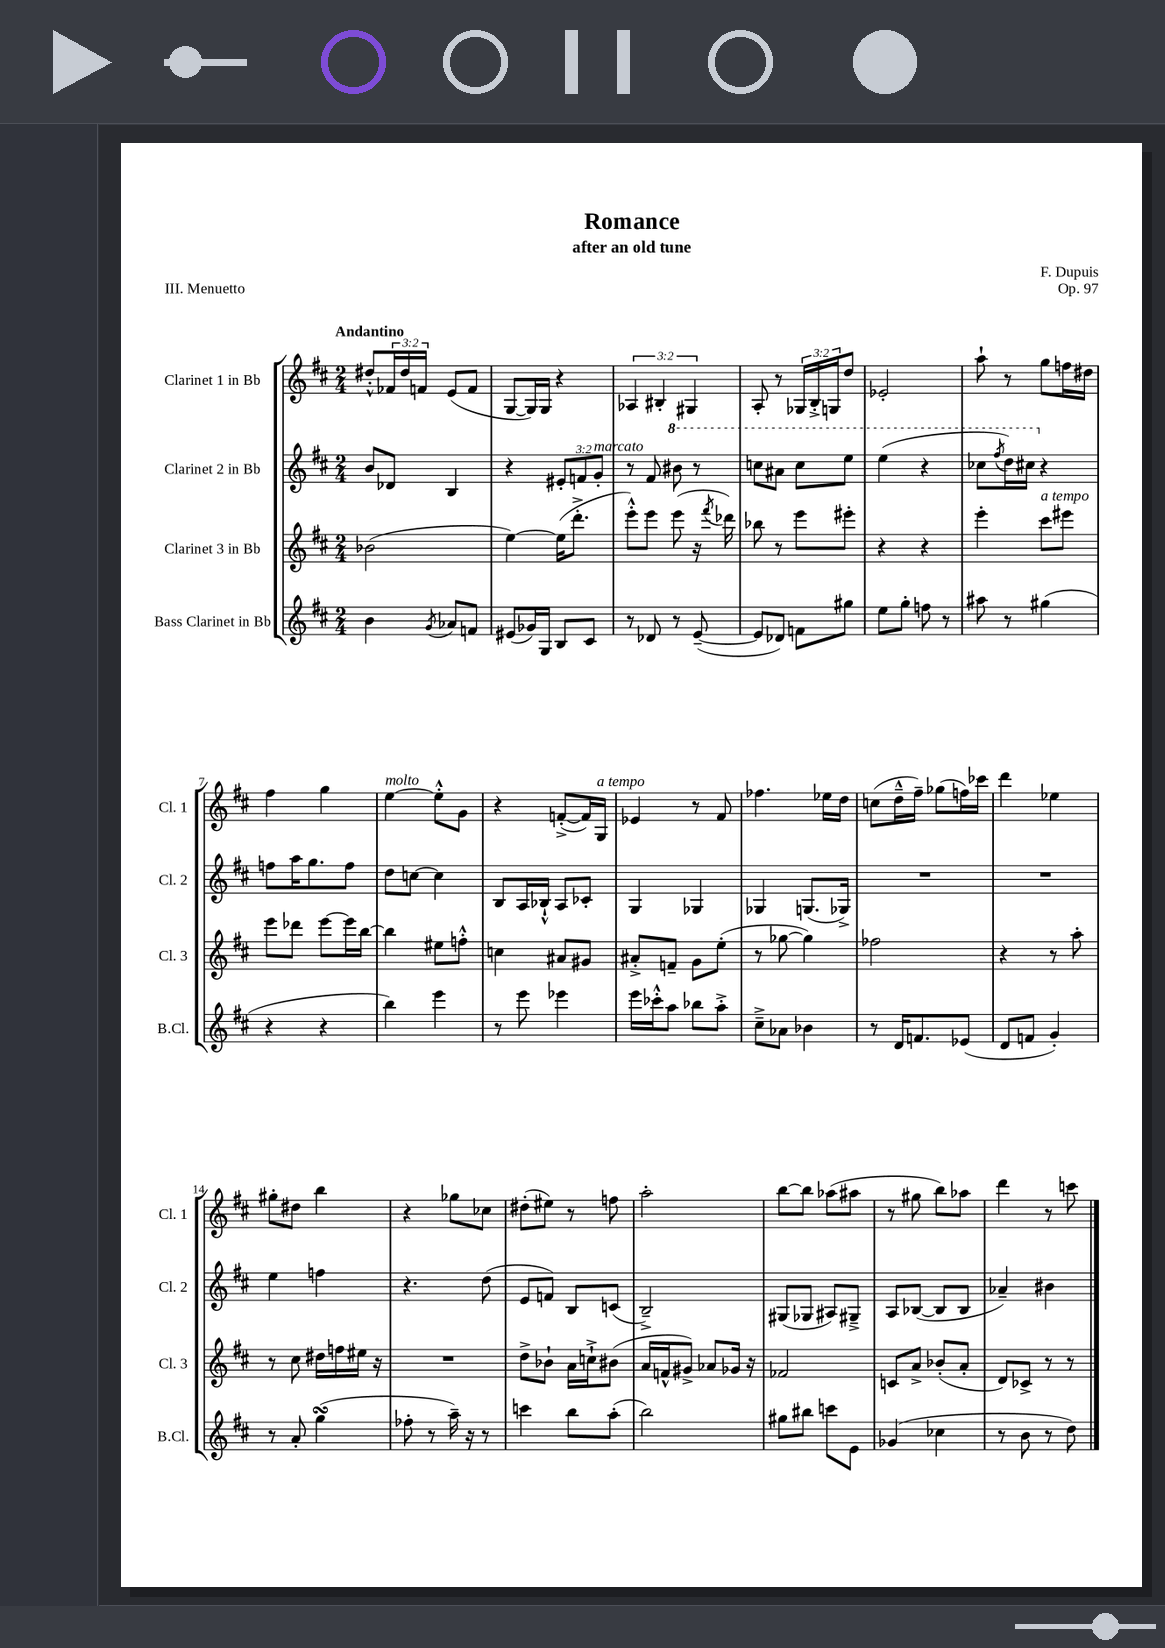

**kern	**kern	**kern	**kern
*part4	*part3	*part2	*part1
*staff4	*staff3	*staff2	*staff1
*I"Bass Clarinet in Bb	*I"Clarinet 3 in Bb	*I"Clarinet 2 in Bb	*I"Clarinet 1 in Bb
*I'B.Cl.	*I'Cl. 3	*I'Cl. 2	*I'Cl. 1
*clefG2	*clefG2	*clefG2	*clefG2
*k[f#c#]	*k[f#c#]	*k[f#c#]	*k[f#c#]
*M2/4	*M2/4	*M2/4	*M2/4
=1	=1	=1	=1
!	!	!	!LO:TX:a:B:t=Andantino
4b\	(2b-X\	8b/L	8dd#X'^^/L
.	.	8d-X/J	24f-X/L
.	.	.	24dd#/
.	.	.	24fn/JJ
8qg/	.	.	.
8a-X/L	.	4B/	(8e/L
8fn/J	.	.	8f/J
=2	=2	=2	=2
(8e#X/L	[4ee\)	4r	[8G/L
16g-X/L)	.	.	16G/L])
16G/JJ	.	.	16G/JJ
8B/L	(16ee\KL]	12e#X'/L	4r
.	8.ddd'^\J	.	.
.	.	12fn/	.
8c#/J	.	.	.
!	!	!LO:TX:a:i:t=marcato	!
.	.	12g'/J	.
=3	=3	=3	=3
8r	8eee'^^\L)	8r	6A-X/
8d-X/	8eee\J	8f#/	.
.	.	.	6B#X'/
*	*	*8va	*
8r	(8eee\	8bb#X\	.
.	.	.	6G#X/
([8e~/	16r	8r	.
.	8qfff#/	.	.
.	16ddd-X\)	.	.
=4	=4	=4	=4
8e/L]	8bb-X\	8cccn\L	8A'/
8d-X/J)	8r	8aa#X\J	8r
8fn\L	8eee\L	8ccc\L	24G-X/LL
.	.	.	24B'^/
.	.	.	24Gn/J
8gg#X\J	8eee#X'\J	8eee\J	8dd/J
=5	=5	=5	=5
8ee\L	4r	(4eee\	2e-X'/
8gg'\J	.	.	.
8ffn\	4r	4r	.
8r	.	.	.
=6	=6	=6	=6
8aa#X\	4eee'\	8ccc-X\L	8aa`\
.	.	8qfff#/	.
8r	.	16ddd\L)	8r
.	.	16ccc#X\JJ	.
*	*	*X8va	*
!	!LO:TX:a:i:t=a tempo	!	!
(4gg#X\	8ccc#\L	4r	8gg\L
.	8eee#X\J	.	16ffn\L
.	.	.	16dd#X\JJ
!!LO:LB:g=z
=7	=7	=7	=7
4r	8eee\L	8ffn\L	4ff#\
.	8ddd-X\J	16aa\K	.
.	.	8.gg\	.
4r	[8eee\L	.	4gg\
.	16eee\L]	8ff\J	.
.	[16bb\JJ	.	.
=8	=8	=8	=8
!	!	!	!LO:TX:a:i:t=molto
4bb\)	4bb\]	8dd\L	[4ee\
.	.	[8ccn\J	.
4eee\	8ee#X\L	4cc\]	8ee'^^\L]
.	8ffn'^^\J	.	8g\J
=9	=9	=9	=9
8r	4ccn\	8B/L	4r
8eee\	.	16A/L	.
.	.	16B-X`^^/JJ	.
4eee-X\	8a#X/L	8A/L	([8fn'^/L
.	8g#X/J	8c-X'/J	16f/L])
!	!	!	!LO:TX:a:i:t=a tempo
.	.	.	16G/JJ
=10	=10	=10	=10
16eee\LL	8a#X'^/L	4G/	4e-X/
16ccc-X'^^\J	.	.	.
8aa\J	8fn~/J	.	.
8bb-X\L	8g\L	4G-X/	8r
8aa'^\J	(8ee'\J	.	8f#/
=11	=11	=11	=11
8cc#~^\L	8r	4G-X/	4.ff-X\
8a-X\J	[8gg-X\	.	.
4b-X\	4gg-\])	(8.Gn/L	.
.	.	.	16ee-X\LL
.	.	16G-X^/Jk)	16dd\JJ
=12	=12	=12	=12
8r	2ff-X\	2r	(8ccn\L
16d/KL	.	.	16dd~^^\L
8.fn/	.	.	16ff#~\JJ)
.	.	.	(8gg-X\L
(8e-X/J	.	.	16ffn\L)
.	.	.	16ccc-X\JJ
=13	=13	=13	=13
8d/L	4r	2r	4ddd\
8fn/J	.	.	.
4g'/)	8r	.	4ee-X\
.	8aa'\	.	.
!!LO:LB:g=z
=14	=14	=14	=14
8r	8r	4ee\	8gg#X'\L
8a'/	8cc#\	.	8dd#X\J
(4ggsSSs\	16dd#X\LL	4ffn\	4bb\
.	16ffn\	.	.
.	16ee#X\JJ	.	.
.	16r	.	.
=15	=15	=15	=15
8ff-X'\	2r	4.r	4r
8r	.	.	.
16aa~\)	.	.	8gg-X\L
16r	.	.	.
8r	.	(8dd\	8cc-X\J
=16	=16	=16	=16
4cccn\	8dd^\L	8e/L	(8dd#X'\L
.	8b-X`\J	8fn/J)	8ee#X\J)
8bb\L	16a\LL	8B/L	8r
.	16ccn`^\J	.	.
(8aa'\J	(8b#X\J	(8cn/J	8ffn\
=17	=17	=17	=17
2bb\)	16a/LL	2B~^/)	2aa'\
.	16fn^^/J	.	.
.	8g#X^/J)	.	.
.	8a-X/L	.	.
.	16g-X/Jk	.	.
.	16r	.	.
=18	=18	=18	=18
8gg#X\L	2f-X/	(8G#X/L	[8bb\L
8bb#X\J	.	8G-X/J	8bb\J]
8cccn\L	.	8A#X/L)	(8aa-X\L
8e\J	.	8G#X~^/J	8aa#X\J
=19	=19	=19	=19
(4g-X/	8cn/L	8A/L	8r
.	8a^/J	([8B-X/J	8gg#X\
4cc-X\	(8b-X'/L	8B-/L]	8bb\L)
.	8a'/J	8B-/J	8aa-X\J
=20	=20	=20	=20
8r	8d/L)	4a-X~/)	4ddd\
8b\	8c-X^/J	.	.
8r	8r	4b#X\	8r
8dd\)	8r	.	8cccn\
==	==	==	==
*-	*-	*-	*-
